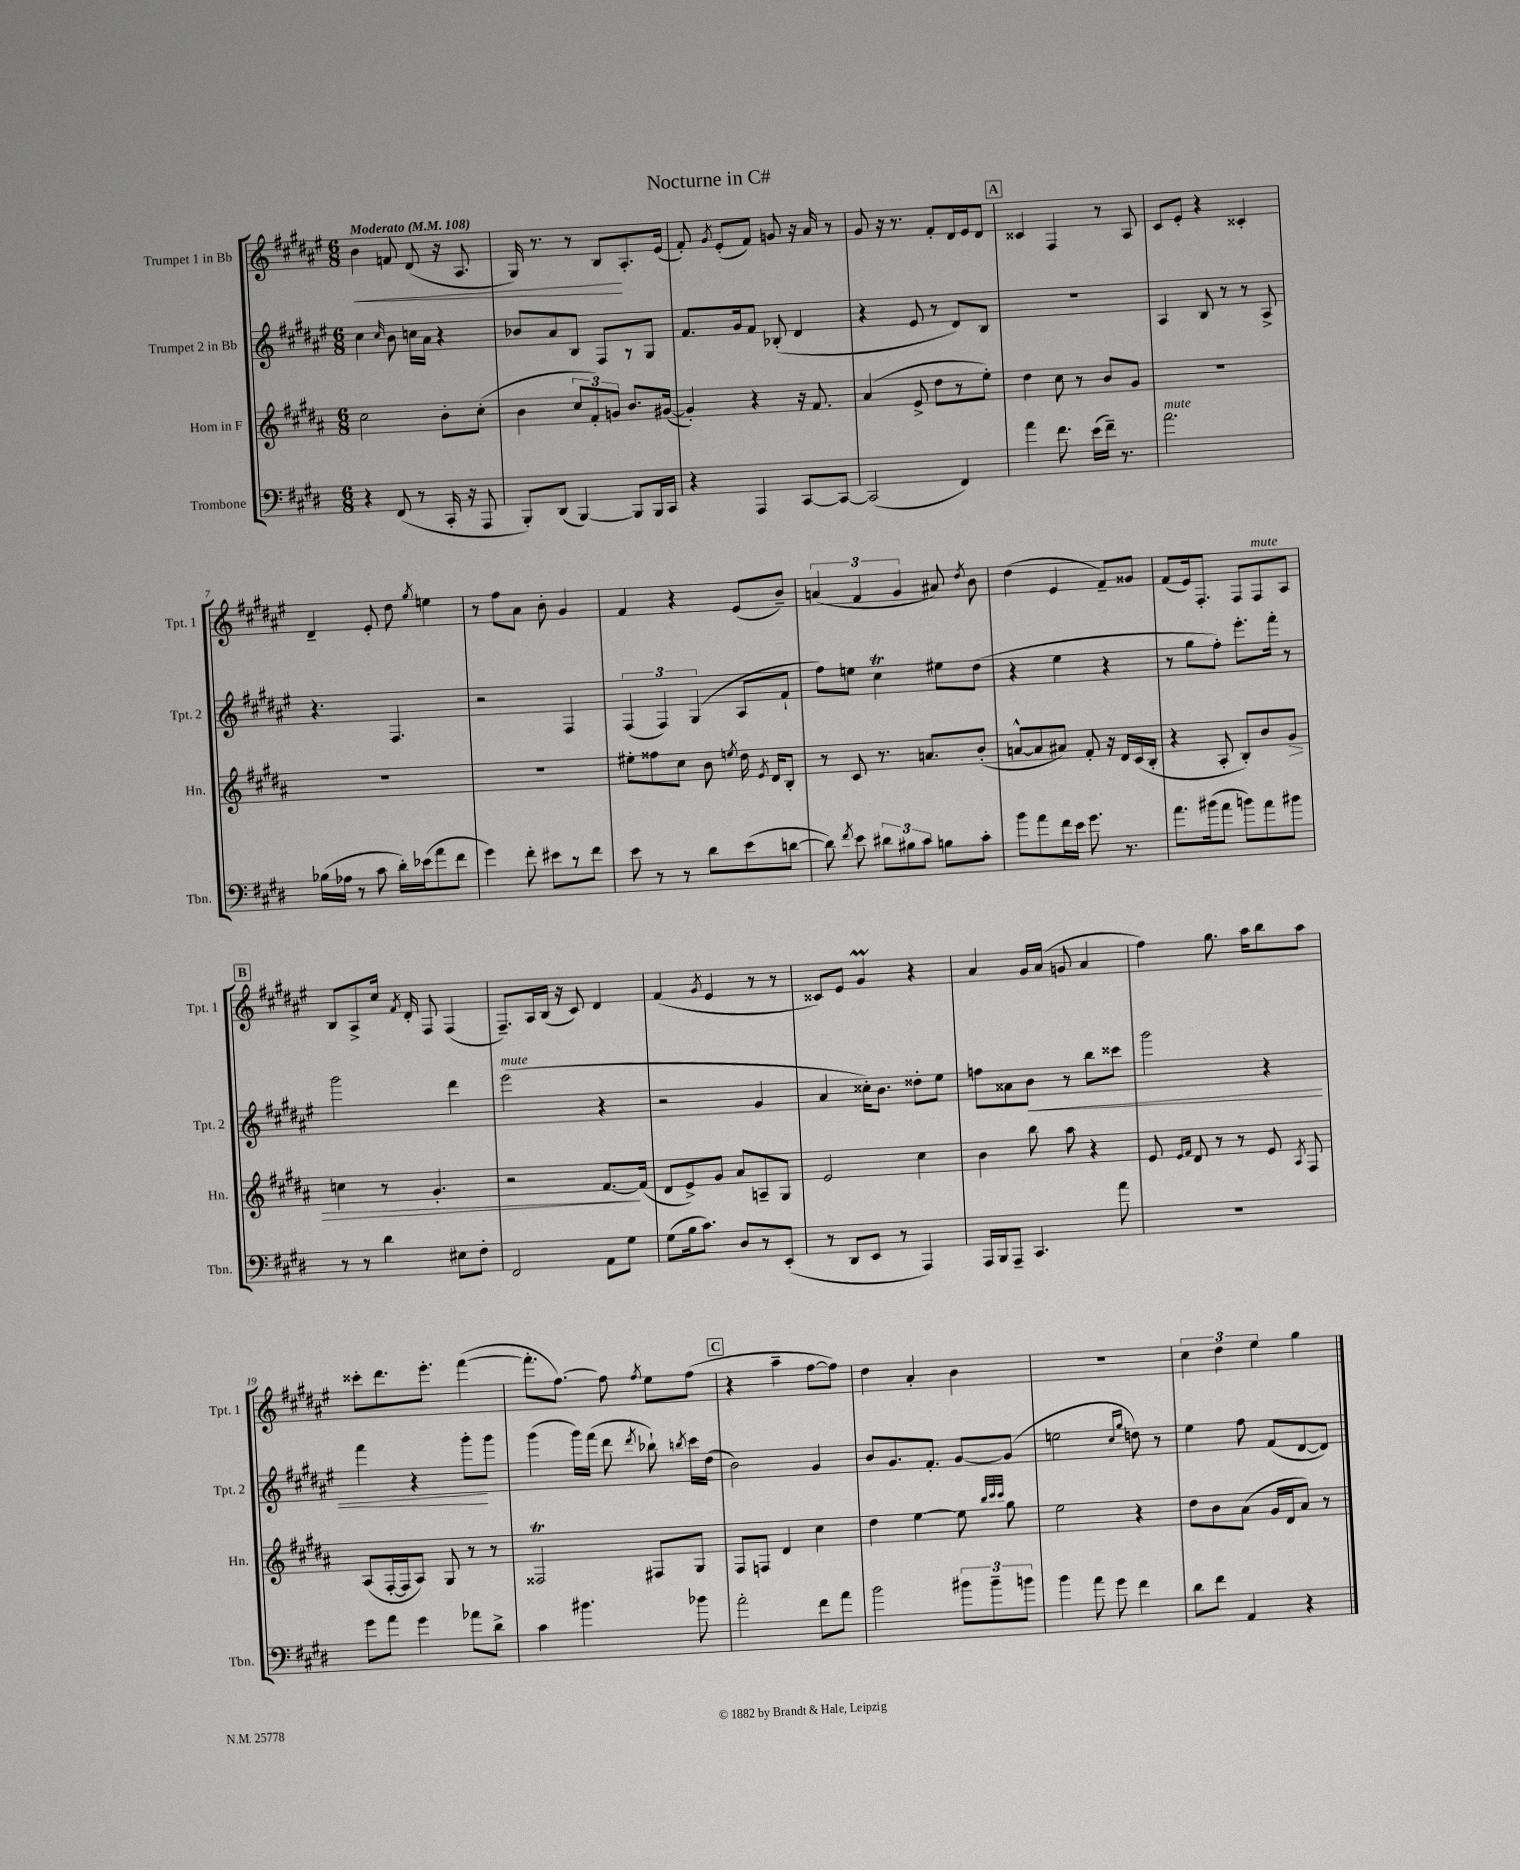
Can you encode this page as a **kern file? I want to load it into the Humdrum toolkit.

**kern	**kern	**kern	**kern
*staff4	*staff3	*staff2	*staff1
*clefF4	*clefG2	*clefG2	*clefG2
*k[f#c#g#d#]	*k[f#c#g#d#a#]	*k[f#c#g#d#a#e#]	*k[f#c#g#d#a#e#]
*M6/8	*M6/8	*M6/8	*M6/8
*MM108	*MM108	*MM108	*MM108
4r	2cc#	4cc#	4b
.	.	16qqcc#	.
(8FF#	.	8b	8f
8r	.	16cc	(8d#
.	.	16a#	.
16CC#'	8b'	4r	16r
16r	.	.	8.A#
8AAA	(8cc#'	.	.
=	=	=	=
8BBB')	4b	8b-	16G#)
.	.	.	8.r
(8DD#	.	8a#	.
[4BBB)	12cc#	8B	8r
.	12f#')	.	.
.	.	8F#	8B
.	12g	.	.
8BBB]	8.b	8r	8.A#'
16BBB	.	8G#	.
16CC#	([16g#	.	(16e#
=	=	=	=
4r	4g#'])	8.f#	8f#')
.	.	.	8qg#
.	.	.	(8e#'
.	.	16g#	.
4AAA	4r	8f#	8f#)
.	.	(8B-'	8g
[8CC#	16r	4d#	16r
.	8.f#	.	16a#
8CC#_	.	.	8r
=	=	=	=
(2CC#]	(4a#	4r	8g#
.	.	.	16r
.	.	.	8.r
.	8e^	8e#	.
.	8dd#	8r	8f#'
4FF#)	8r	8d#)	16d#
.	.	.	16e#
.	8ee')	8B	8d#
=	=	=	=
4a	4dd#	2.r	4c##
8.f#	8cc#	.	4F#
.	8r	.	.
(16e	.	.	.
16f#~)	8b	.	8r
8.r	.	.	.
.	8g#	.	8A#
=	=	=	=
2.a	2.r	4A#	8c#
.	.	.	8e#'
.	.	8B	4r
.	.	8r	.
.	.	8r	4c##'
.	.	8A#^	.
=	=	=	=
(16B-	2.r	4.r	4d#~
16A-	.	.	.
8r	.	.	.
8c#	.	.	8e#'
16d#')	.	4.F#	8dd#
(16e-	.	.	.
.	.	.	8qgg#
8a	.	.	4ee
8f#	.	.	.
=	=	=	=
4g#)	2.r	2r	8r
.	.	.	8ff#
8f#'	.	.	8a#
8e#	.	.	8b'
8r	.	4F#	4g#
8f#	.	.	.
=	=	=	=
8e	8ee#'	(6F#	4f#
8r	8ff##	.	.
.	.	6F#)	.
8r	8cc#	.	4r
.	.	(6G#	.
8d#	8b	.	.
.	8qee	.	.
(8e	16dd#	8A#	(8e#
.	8qe	.	.
.	16d#	.	.
[8d	8B'	8f#`	8b~)
=	=	=	=
8d])	8r	8ff#)	(6a
8qf#	.	.	.
8e	8c#	8ee	.
.	.	.	6f#
12d#	8.r	4cc#	.
12B#	.	.	6g#
12c#	.	.	.
.	8.a	.	.
8B	.	8ee#	8a#)
.	.	.	8qdd#
8c#'	(8b'	(8dd#	8b
=	=	=	=
8b	[8a^^	4r	(4dd#
8a	8a]	.	.
16f#	8a#)	4ee#	4e#
16e	.	.	.
8.g#	8f#'	.	.
.	16r	4r	8f#~)
8.r	16d#	.	.
.	(16c#	.	8g##
.	16B'	.	.
=	=	=	=
8.a	4r	8r	(8f#
.	.	8gg#	16e#)
(16b#	.	.	8.F#'
8a	8A#'	8ff#')	.
8b)	8B')	8.eee#'	8F#
8a	8b	.	8F#
.	.	16fff#'	.
8b#	8g#	8r	8A#
=	=	=	=
8r	4cc	2ggg#	8B
8r	.	.	8A#^
4d#	8r	.	16cc#
.	.	.	8qf#
.	.	.	16d#'
.	4.g#'	.	8F#
8E#	.	4ddd#	(4F#
8F#'	.	.	.
=	=	=	=
2FF#	2r	(2eee#	8.F#~)
.	.	.	16A#
.	.	.	(16B
.	.	.	16r
.	.	.	8c#)
8AA	[8.f#	4r	4d#
8G#	.	.	.
.	(16f#]	.	.
=	=	=	=
(8G#	8d#	2r	(4f#
16B	8e^)	.	.
8.c#)	.	.	.
.	.	.	8qg#
.	8g#	.	4e#
8D#	8a#	.	.
8r	8A~	4g#	8r
(8EE'	8G#	.	8r
=	=	=	=
8r	2e	4a#	8c##)
8DD#	.	.	8e#
8EE	.	16cc##')	4g#
.	.	8.b	.
8r	.	.	.
4AAA)	4cc#	8dd##'	4r
.	.	8ee#	.
=	=	=	=
16AAA	4b	8ff	4a#
16BBB	.	.	.
8AAA~	.	8a##	.
4.CC#	8bb	8b	16g#
.	.	.	(16a#
.	8aa#	8r	8g
.	4r	8bb	4a#
8a	.	8ccc##	.
=	=	=	=
2.r	8e	2ggg#	4ff#)
.	16qqe	.	.
.	16qqf#	.	.
.	8d#	.	.
.	8r	.	8.gg#
.	8r	.	.
.	.	.	16aa#
.	8e	4r	8bb
.	8qA#	.	.
.	8F#	.	8aa#
=	=	=	=
8g#	(8A#	4fff#	8ccc##'
8a	[16F#'	.	8.ddd#
.	16F#]	.	.
4g#	8A#)	4r	.
.	.	.	8.eee#'
.	8G#	.	.
8a-	8r	8ggg#'	([4fff#
8d#^	8r	8ggg#	.
=	=	=	=
4c#	2F##	(4ggg#	8.fff#']
.	.	.	[8.ff#)
4.b#	.	16ggg#)	.
.	.	(16fff#	.
.	.	8ddd#	8ff#]
.	.	8qddd#	8qff#
.	8F#	8bb-`)	8ee#
.	.	8qbb	.
8b-	8G#	16ccc#	(8ff#
.	.	(16dd#	.
=	=	=	=
2a'	8F#	2b)	4r
.	8F	.	.
.	4d#	.	4aa#~
8f#	4cc#	4g#	[8ff#
8a	.	.	8ff#])
=	=	=	=
2b	4dd#	8b	4dd#
.	.	8.g#	.
.	[4ee	.	4a#'
.	.	8.f#'	.
12b#	8ee]	[8g#	4b
12b#~	.	.	.
.	32qqbb	.	.
.	32qqccc#	.	.
.	32qqccc#	.	.
.	8gg#	(8g#]	.
12b	.	.	.
=	=	=	=
4b	2ee	2ee	2.r
8a	.	.	.
8g#	.	.	.
.	.	16qqcc#	.
.	.	16qqgg#	.
4f#	4r	8dd)	.
.	.	8r	.
=	=	=	=
8d#	8dd#	4ee#	6cc#
8f#	8b	.	.
.	.	.	6dd#
4AA	(8a#	8ff#	.
.	.	.	6ee#
.	16g#	(8f#	.
.	16d#	.	.
4r	8a#)	[8d#	4gg#
.	8r	8d#])	.
==	==	==	==
*-	*-	*-	*-
